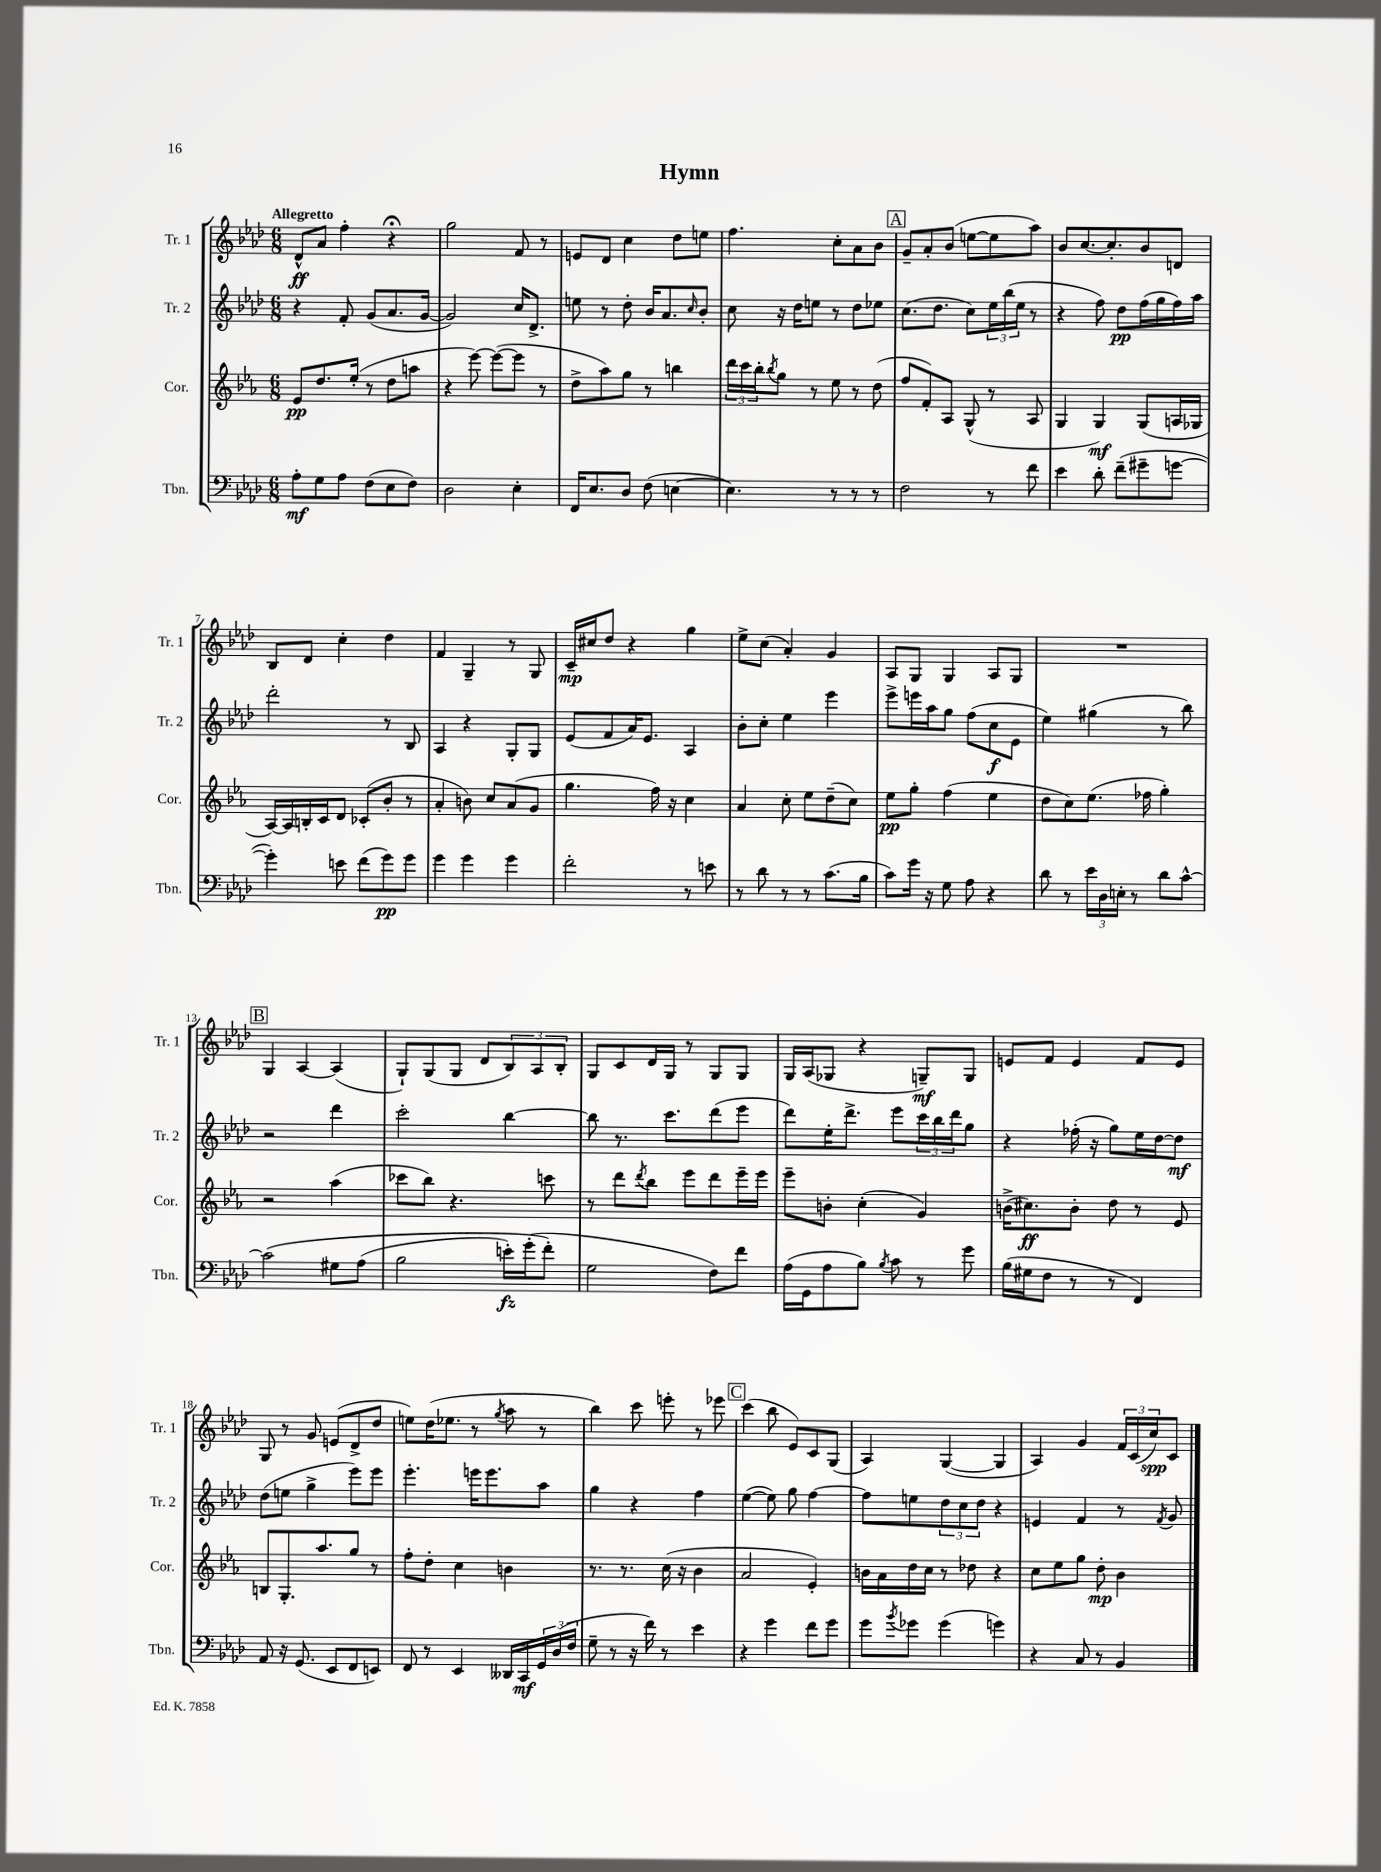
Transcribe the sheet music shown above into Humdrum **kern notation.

**kern	**kern	**kern	**kern
*staff4	*staff3	*staff2	*staff1
*clefF4	*clefG2	*clefG2	*clefG2
*k[b-e-a-d-]	*k[b-e-a-]	*k[b-e-a-d-]	*k[b-e-a-d-]
*M6/8	*M6/8	*M6/8	*M6/8
8A-'	8e-	4r	8d-^^
8G	8.dd	.	8a-
8A-	.	8f'	4ff'
.	(16ee-'	.	.
(8F	8r	(8g	.
8E-	8dd	8.a-	4r;
8F)	8aa	.	.
.	.	[16g	.
=	=	=	=
2D-	4r	2g])	2gg
.	[8eee-)	.	.
.	(8eee-_	.	.
4E-'	8eee-]	16cc	8f
.	.	8.d-^	.
.	8r	.	8r
=	=	=	=
16FF	8dd^	8ee	8e
8.E-	.	.	.
.	8aa-)	8r	8d-
8D-	8gg	8dd-'	4cc
(8F	8r	16b-	.
.	.	8.a-	.
[4E	4bb	.	8dd-
.	.	16qqcc	.
.	.	8b-'	8ee
=	=	=	=
4.E])	24ddd	8cc	4.ff
.	24ccc	.	.
.	24bb-'	.	.
.	8qbb-	.	.
.	8gg	16r	.
.	.	16dd-	.
.	8r	8ee	.
8r	8ee-	8r	8cc'
8r	8r	8dd-	8a-
8r	(8dd	8ee-	8b-
=	=	=	=
2F	8ff	(8.cc	8g~
.	8f')	.	8a-'
.	.	8.dd-	.
.	8A-	.	(8b-
.	(8G^^	8cc)	[8ee
8r	8r	24ee-	8ee]
.	.	(24bb-	.
.	.	24ee-	.
8f	8A-	8r	8aa-)
=	=	=	=
4e-	4G	4r	8b-
.	.	.	[8.cc
8d-'	4G)	8ff)	.
.	.	.	8.cc']
(8f~	.	8dd-	.
8g#~	(8G	(16ff	8b-
.	.	16gg	.
[8g	16A	16ff)	8d
.	16G-	16aa-	.
=	=	=	=
4g'])	[16A-)	2ddd-'	8B-
.	16A-]	.	.
.	16B'	.	8d-
.	16c	.	.
8e	8d	.	4cc'
(8f	(8c-'	.	.
8g)	8b-'	8r	4dd-
8g	8r	8B-	.
=	=	=	=
4g	4a-'	4A-	4f
4g	8b)	4r	4G~
.	8cc	.	.
4g	(8a-	8G'	8r
.	8g	8G	8G
=	=	=	=
2f'	4.gg	(8e-	16c~
.	.	.	16cc#
.	.	8f	8dd-
.	.	16a-)	4r
.	.	8.e-	.
.	16ff)	.	.
.	16r	.	.
8r	4cc	4A-	4gg
8e	.	.	.
=	=	=	=
8r	4a-	8b-'	8ee-^
8d-	.	8cc'	(8cc
8r	8cc'	4ee-	4a-')
8r	8ee-	.	.
(8.c	(8dd~	4eee-	4g
.	8cc)	.	.
16B-	.	.	.
=	=	=	=
8c)	8ee-	8eee-^	8A-
16g	8gg'	16eee	8G
16r	.	16aa-	.
8G	(4ff	8gg	4G
8A-	.	(8ff	.
4r	4ee-	8cc	8A-
.	.	8e-	8G
=	=	=	=
8d-	8dd	4ee-)	2.r
8r	8cc)	.	.
24e-	(8.ee-	(4gg#	.
24D-	.	.	.
24E'	.	.	.
8r	.	.	.
.	16ff-	.	.
8d-	4gg')	8r	.
[8c^^	.	8bb-)	.
=	=	=	=
&(2c]	2r	2r	4G
.	.	.	[4A-
8G#	(4aa-	4ddd-	(4A-]
(8A-	.	.	.
=	=	=	=
2B-	8ccc-	2ccc'	8G`)
.	8bb-)	.	(8G
.	4.r	.	8G
.	.	.	8d-
16e')	.	[4bb-	12B-)
(16g'	.	.	.
.	.	.	12A-
8f'&)	8ccc	.	.
.	.	.	12B-'
=	=	=	=
2G	8r	8bb-]	8G
.	8ddd	8.r	8c
.	8qddd	.	.
.	8bb-	.	16d-
.	.	8.ccc	16G
.	8eee-	.	8r
8F)	8ddd	(8ddd-	8G
8f	16eee-~	8eee-	8G
.	16eee-	.	.
=	=	=	=
(16A-	8eee-~	8ddd-)	16G
16GG	.	.	(16A-
8A-	8b'	16ee-'	8G-
.	.	8.ddd-^	.
8B-)	(4cc'	.	4r
8qB-	.	.	.
8c	.	8eee-	.
8r	4g)	24ccc	8G~)
.	.	24bb-	.
.	.	24ddd-	.
8g	.	8gg	8G
=	=	=	=
(16B-	(16b^	4r	8e
16G#	8.cc#)	.	.
8F	.	.	8f
8r	8b'	(16ff-'	4e
.	.	16r	.
8r	8dd	8gg)	.
4FF)	8r	16ee-	8f
.	.	[16dd-	.
.	8e-	8dd-]	8e
=	=	=	=
8AA-	8B	(8dd-	8G
16r	8.G'	8ee	8r
(8.GG	.	.	.
.	.	4gg^	8g
.	8.aa-	.	.
8EE-	.	.	(8e
8FF	8gg	8eee-)	8d-^
8EE)	8r	8eee-	8dd-
=	=	=	=
8FF	8ff'	4.eee-'	8ee)
8r	8dd'	.	(16dd-
.	.	.	8.ee-
4EE-	4cc	.	.
.	.	16eee	8r
.	.	8.eee	.
.	.	.	8qgg
16DD--	4b	.	8aa-
16CC	.	.	.
24GG	.	8aa-	8r
(24D-	.	.	.
24F	.	.	.
=	=	=	=
8G~	8.r	4gg	4bb-)
8r	.	.	.
.	8.r	.	.
16r	.	4r	8ccc
16f)	.	.	.
8r	(16cc	.	8eee'
.	16r	.	.
4e-	4b-	4ff	8r
.	.	.	8eee-
=	=	=	=
4r	2a-	([4ee-	(4ccc
4g	.	8ee-])	8bb-
.	.	8gg	8e-)
8f	4e-')	[4ff	8c
8g	.	.	(8G
=	=	=	=
8g	16b	8ff]	4A-)
.	16a-	.	.
8qb-	.	.	.
8g-	16dd	8ee	.
.	16cc	.	.
(4g-	8r	12dd-	([4G
.	.	12cc	.
.	8dd-	.	.
.	.	12dd-	.
4g)	4r	4r	4G]
=	=	=	=
4r	8cc	4e	4A-)
.	8ee-	.	.
8C	8gg	4f	4g
8r	8dd'	.	.
4BB-	4b-	8r	24f
.	.	.	(24c
.	.	.	24cc)
.	.	8qf	.
.	.	8g	8c
==	==	==	==
*-	*-	*-	*-
